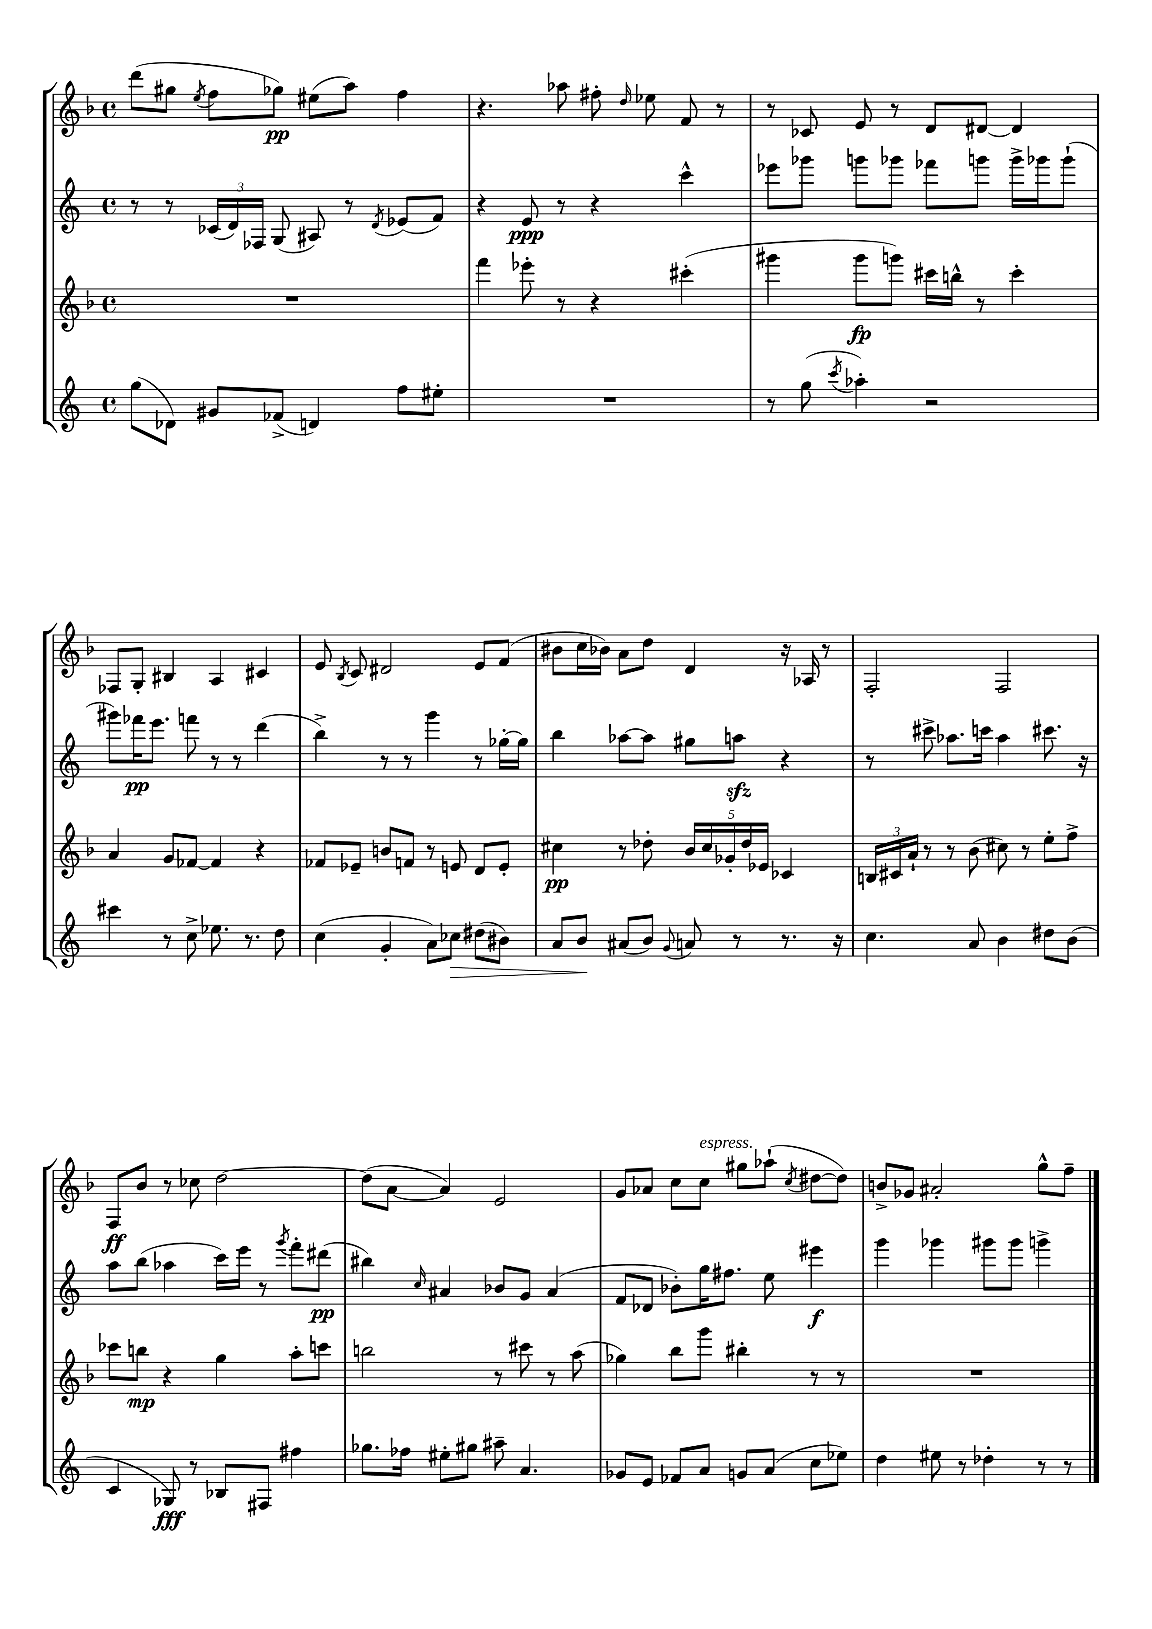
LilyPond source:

<<
\new StaffGroup <<
\new Staff = "s0" {
    \clef treble \key f \major \defaultTimeSignature \time 4/4
    \autoBeamOff d'''8[( gis''8] \acciaccatura { e''8 } f''8[ ges''8]\pp) eis''8[( a''8]) f''4 |
    r4. aes''8 fis''8-. \grace { d''16 } ees''8 f'8 r8 |
    r8 ces'8 e'8 r8 d'8[ dis'8]~ dis'4 |
    fes8[ g8]-. bis4 a4 cis'4 |
    e'8 \acciaccatura { bes8 } c'8 dis'2 e'8[ f'8]( |
    bis'8[ c''16 bes'16]) a'8[ d''8] d'4 r16 aes16 r8 |
    f2-. f2 |
    f8[\ff bes'8] r8 ces''8 d''2~ |
    d''8[( a'8]~ a'4) e'2 |
    g'8[ aes'8] c''8[ c''8]^\markup { \italic "espress." } gis''8[ aes''8]-!( \acciaccatura { c''8 } dis''8[~ dis''8]) |
    b'8[-> ges'8] ais'2-. g''8[-^ f''8]-- \bar "|." |
}
\new Staff = "s1" {
    \clef treble \key c \major \defaultTimeSignature \time 4/4
    \autoBeamOff r8 r8 \tuplet 3/2 { ces'16[( d'16) fes16] } g8( ais8) r8 \acciaccatura { d'8 } ees'8[( f'8]) |
    r4 e'8\ppp r8 r4 c'''4-^ |
    ees'''8[ ges'''8] g'''8[ ges'''8] fes'''8[ g'''8] g'''16[-> ges'''16 ges'''8]-!( |
    gis'''8[) fes'''16\pp e'''8.] f'''8 r8 r8 d'''4( |
    b''4->) r8 r8 g'''4 r8 ges''16[~-. ges''16] |
    b''4 aes''8[~ aes''8] gis''8[ a''8]\sfz r4 |
    r8 cis'''8-> aes''8.[ c'''16] aes''4 cis'''8. r16 |
    a''8[ b''8]( aes''4 c'''16[) e'''16] r8 \acciaccatura { g'''8 } f'''8[-. dis'''8]\pp( |
    bis''4) \grace { c''16 } ais'4 bes'8[ g'8] ais'4( |
    f'8[ des'8] bes'8[-.) g''16 fis''8.] e''8 eis'''4\f |
    g'''4 ges'''4 gis'''8[ gis'''8] g'''4-> \bar "|." |
}
\new Staff = "s2" {
    \clef treble \key f \major \defaultTimeSignature \time 4/4
    \autoBeamOff R1 |
    f'''4 ees'''8-. r8 r4 cis'''4-.( |
    gis'''4 gis'''8[\fp g'''8]) cis'''16[ b''16]-^ r8 cis'''4-. |
    a'4 g'8[ fes'8]~ fes'4 r4 |
    fes'8[ ees'8]-- b'8[ f'8] r8 e'8 d'8[ e'8]-. |
    cis''4\pp r8 des''8-. \tuplet 5/4 { bes'16[ cis''16 ges'16-. des''16 ees'16] } ces'4 |
    \tuplet 3/2 { b16[ cis'16 a'16]-! } r8 r8 bes'8( cis''8) r8 e''8[-. f''8]-> |
    ces'''8[ b''8]\mp r4 g''4 a''8[-. c'''8] |
    b''2 r8 cis'''8 r8 a''8( |
    ges''4) bes''8[ g'''8] bis''4-. r8 r8 |
    R1 \bar "|." |
}
\new Staff = "s3" {
    \clef treble \key c \major \defaultTimeSignature \time 4/4
    \autoBeamOff g''8[( des'8]) gis'8[ fes'8]->( d'4) f''8[ eis''8]-. |
    R1 |
    r8 g''8( \acciaccatura { c'''8 } aes''4-.) r2 |
    cis'''4 r8 c''8-> ees''8. r8. d''8 |
    c''4( g'4-. a'8[) ces''8]\> dis''8[( bis'8]) |
    a'8[ b'8]\! ais'8[( b'8]) \appoggiatura { g'8 } a'8 r8 r8. r16 |
    c''4. a'8 b'4 dis''8[ b'8]( |
    c'4 ges8\fff) r8 bes8[ fis8] fis''4 |
    ges''8.[ fes''16] eis''8[-. gis''8] ais''8-- a'4. |
    ges'8[ e'8] fes'8[ a'8] g'8[ a'8]( c''8[ ees''8]) |
    d''4 eis''8 r8 des''4-. r8 r8 \bar "|." |
}
>>
>>
\layout { \context { \Score \remove "Bar_number_engraver" } }
